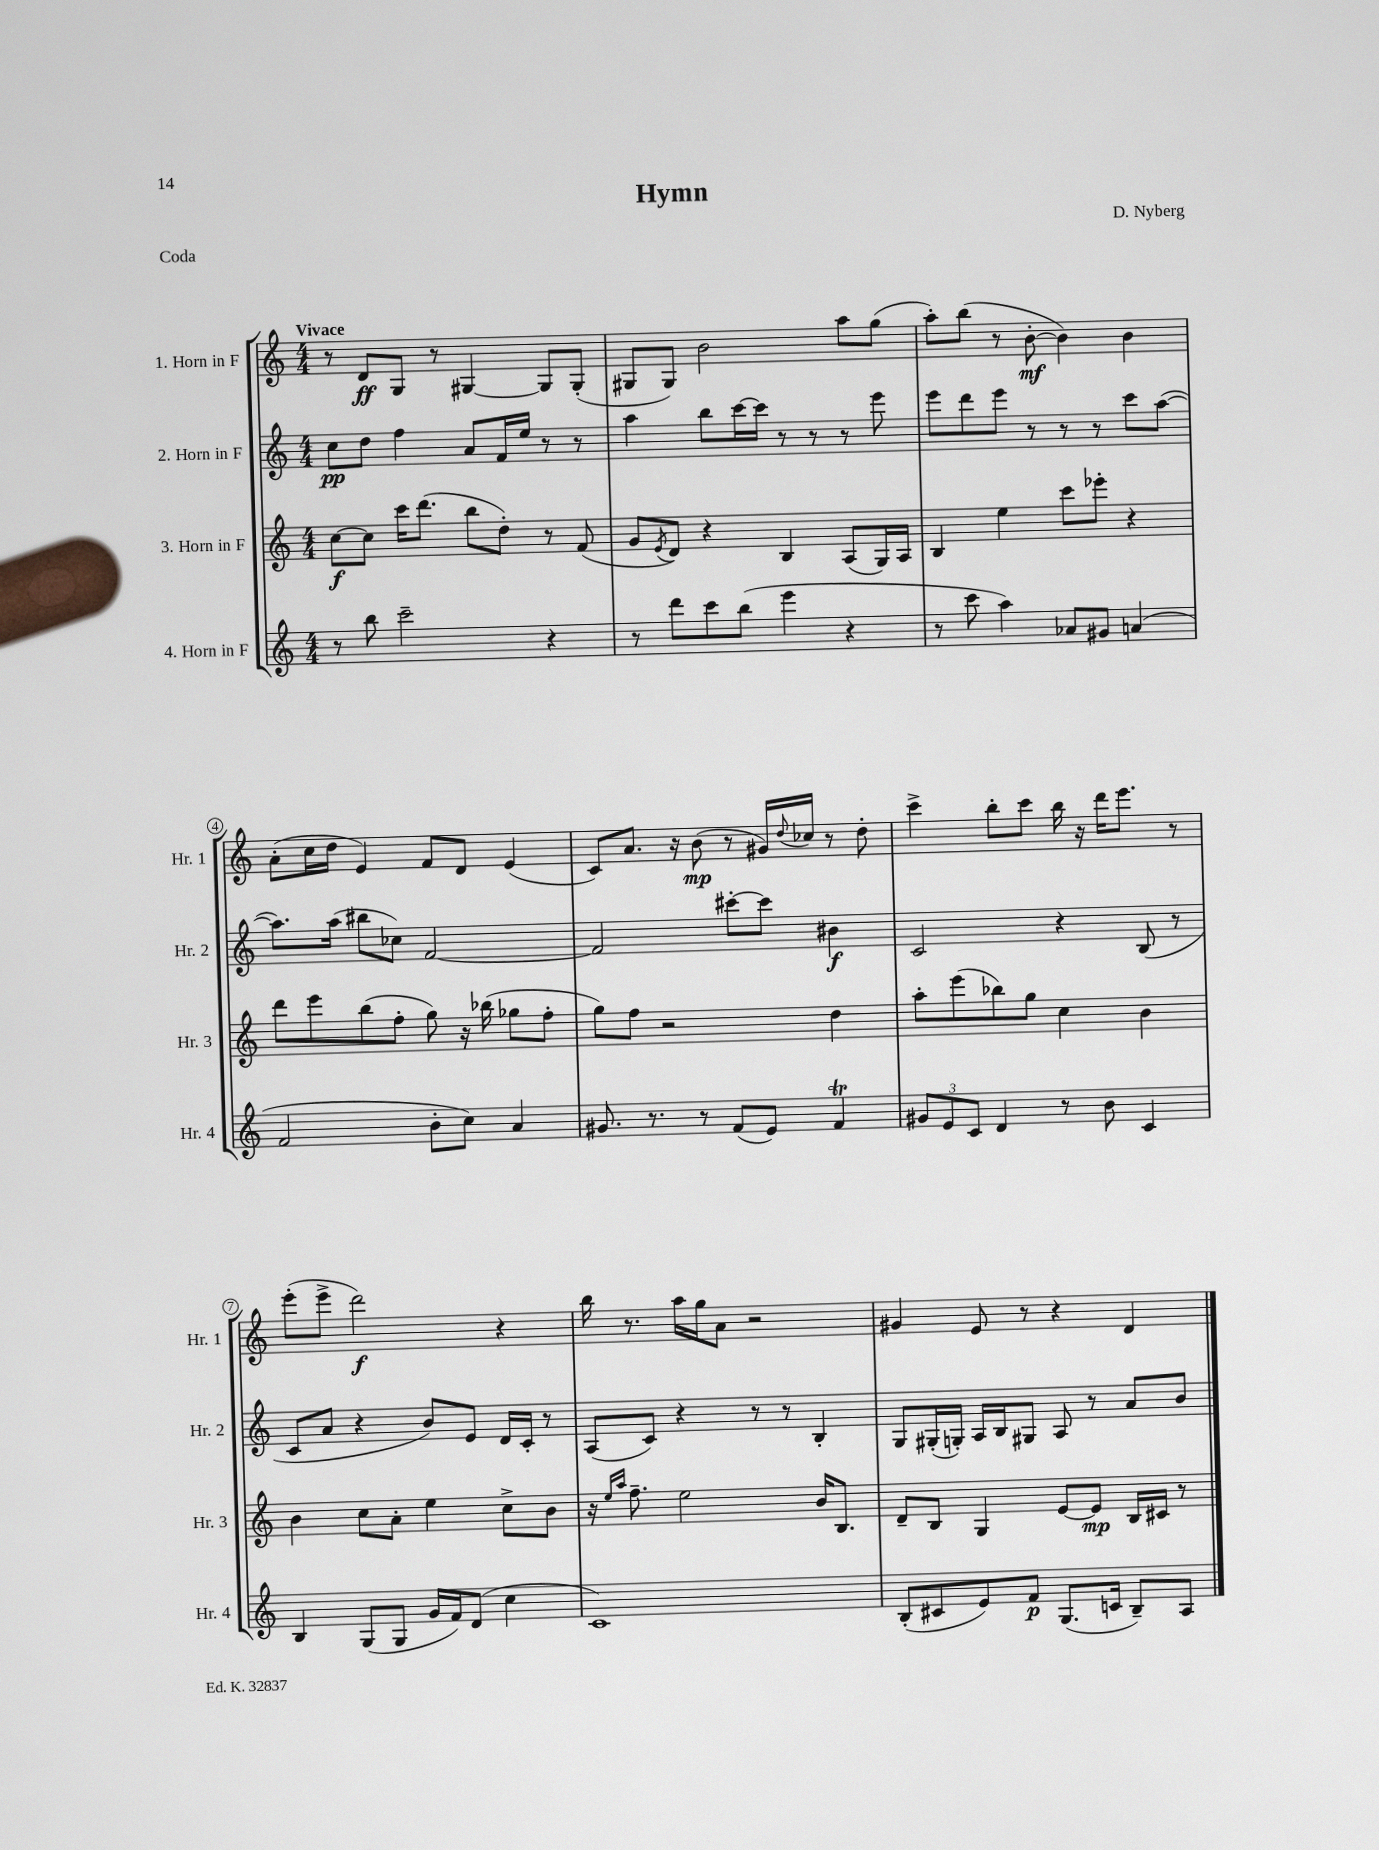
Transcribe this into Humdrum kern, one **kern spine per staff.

**kern	**kern	**kern	**kern
*staff4	*staff3	*staff2	*staff1
*clefG2	*clefG2	*clefG2	*clefG2
*k[]	*k[]	*k[]	*k[]
*M4/4	*M4/4	*M4/4	*M4/4
8r	[8cc\L	8cc\L	8r
8bb\	8cc\]J	8dd\J	8d/L
2ccc~\	16ccc\LK	4ff\	8G/J
.	(8.ddd\J	.	.
.	.	.	8r
.	8bb\L	8a/L	[4G#/
.	8dd'\J)	16f/L	.
.	.	16ee/JJ	.
4r	8r	8r	8G#/]L
.	(8f/	8r	(8G#'/J
=	=	=	=
8r	8g/L	4aa\	8G#/L
.	8qe/	.	.
8ddd\L	8d/J)	.	8G#/J)
8ccc\	4r	8bb\L	2b\
(8bb\J	.	[16ccc\L	.
.	.	16ccc\]JJ	.
4eee\	4B/	8r	.
.	.	8r	.
4r	(8A/L	8r	8aa\L
.	16G/L)	8eee\	(8gg\J
.	16A/JJ	.	.
=	=	=	=
8r	4B/	8eee\L	8aa'\L)
8ccc\	.	8ddd\	(8bb\J
4aa\)	4ee\	8eee\J	8r
.	.	8r	[8b'\
8a-/L	8ccc\L	8r	4b\])
8g#/J	8eee-'\J	8r	.
(4a/	4r	8ccc\L	4b\
.	.	([8aa\J	.
=	=	=	=
2f/	8ddd\L	8.aa\]L)	(8a'\L
.	8eee\	.	16cc\L
.	.	(16aa\Jk	16dd\JJ
.	(8bb\	8bb#\L	4e/)
.	8ff'\J	8cc-\J)	.
8b'\L	8gg\)	[2f/	8f/L
8cc\J)	16r	.	8d/J
.	(16bb-\	.	.
4a/	8gg-\L	.	(4e/
.	8ff'\J	.	.
=	=	=	=
8.g#/	8gg\L)	2f/]	8c/L)
.	8ff\J	.	8.a/J
8.r	.	.	.
.	2r	.	.
.	.	.	16r
8r	.	.	(8b\
(8f/L	.	[8ccc#'\L	8r
8e/J)	.	8ccc#\]J	16g#/LL)
.	.	.	8qqdd/
.	.	.	16cc-/JJ
4f/	4dd\	4b#\	8r
.	.	.	8dd'\
=	=	=	=
12g#/L	8aa'\L	2c/	4ccc^\
12e/	.	.	.
.	(8eee\	.	.
12c/J	.	.	.
4d/	8bb-\)	.	8bb'\L
.	8gg\J	.	8ccc\J
8r	4cc\	4r	16bb\
.	.	.	16r
8b\	.	.	16ddd\LK
.	.	.	8.eee\J
4c/	4b\	(8B/	.
.	.	8r	8r
=	=	=	=
4B/	4b\	8c/L	(8eee'\L
.	.	8a/J	8eee^\J
(8G/L	8cc\L	4r	2ddd\)
8G/J	8a'\J	.	.
16g/LL	4ee\	8b/L)	.
16f/J)	.	.	.
(8d/J	.	8e/J	.
4cc\	8cc^\L	16d/LL	4r
.	.	16c'/JJ	.
.	8b\J	8r	.
=	=	=	=
1c)	16r	(8A/L	16bb\
.	16qqee/LL	.	.
.	16qqaa/JJ	.	.
.	8.ff~\	.	8.r
.	.	8c/J)	.
.	2ee\	4r	16aa\LL
.	.	.	16gg\J
.	.	.	8a\J
.	.	8r	2r
.	.	8r	.
.	16b/LK	4B'/	.
.	8.B/J	.	.
=	=	=	=
(8B'/L	8d~/L	8G/L	4g#/
8c#/	8B/J	(16G#'/L	.
.	.	16G'/JJ)	.
8e/)	4G/	16A/LL	8e/
.	.	16B/J	.
8f/J	.	8G#/J	8r
(8.G/L	[8e/L	8A/	4r
.	8e/]J	8r	.
16c/Jk	.	.	.
8B~/L)	16B/LL	8a/L	4d/
.	16c#/JJ	.	.
8A/J	8r	8b/J	.
==	==	==	==
*-	*-	*-	*-
